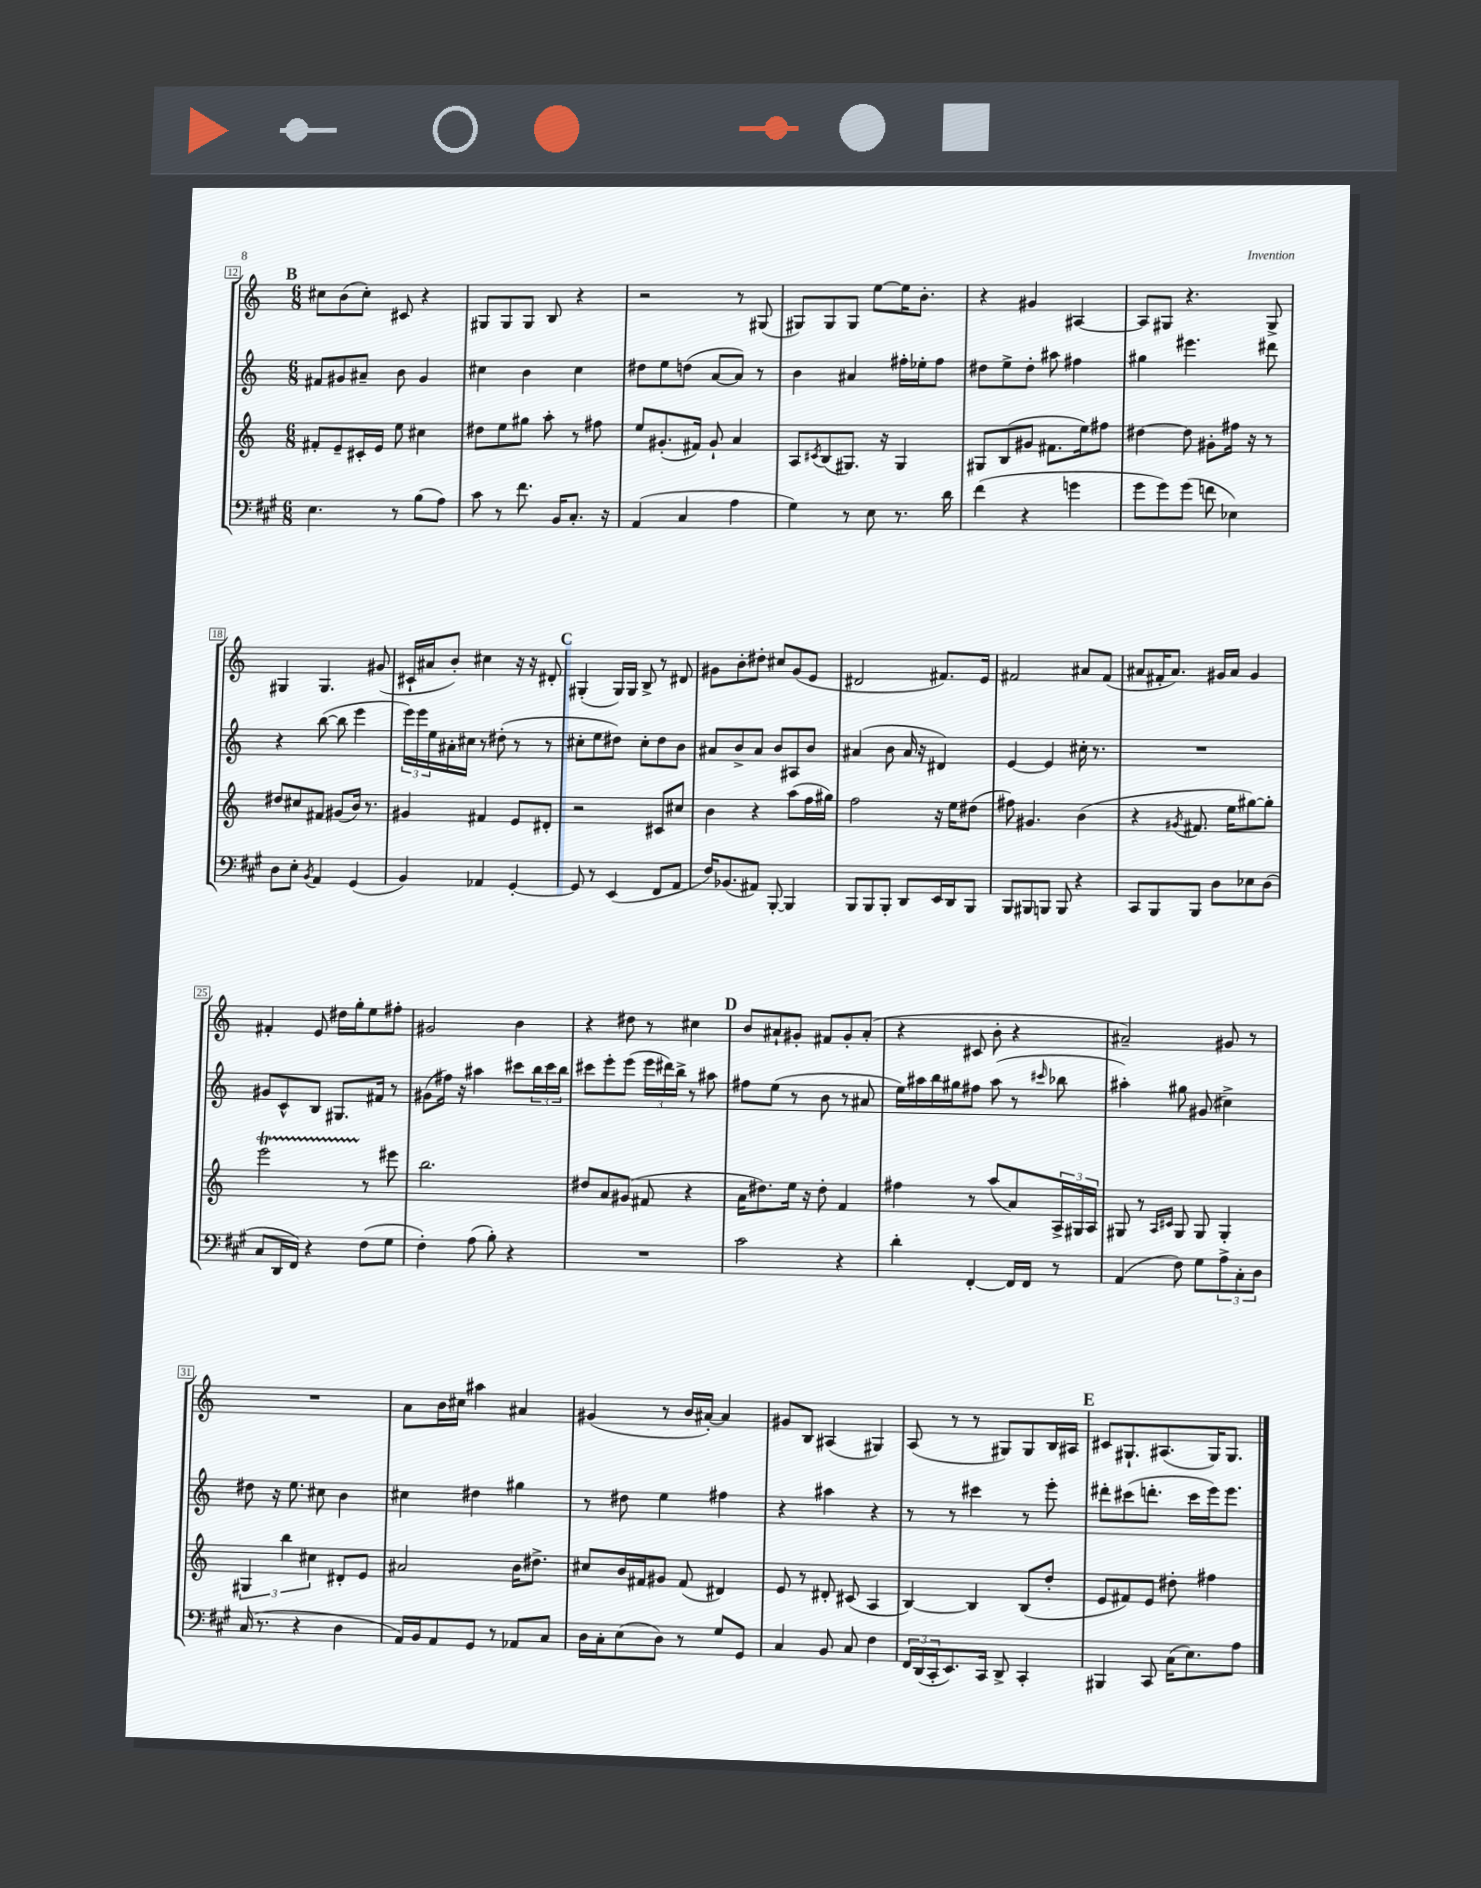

**kern	**kern	**kern	**kern
*staff4	*staff3	*staff2	*staff1
*clefF4	*clefG2	*clefG2	*clefG2
*k[f#c#g#]	*k[]	*k[]	*k[]
*M6/8	*M6/8	*M6/8	*M6/8
4.E	8f#'	8f#	8cc#
.	8e~	8g#	(8b
.	16c#'	8a#~	8cc#')
.	16e	.	.
8r	8ee	8b	8c#
(8B	4cc#	4g#	4r
8A)	.	.	.
=	=	=	=
8c#	8dd#	4cc#	8G#
8r	8ee	.	8G#
8.f#	8gg#	4b	8G#
.	8aa'	.	8B
16BB	.	.	.
8.C#'	8r	4cc#	4r
.	8ff#	.	.
16r	.	.	.
=	=	=	=
(4AA	8ee	8dd#	2r
.	(8.g#'	8ee	.
4C#	.	(8dd	.
.	16f#)	.	.
.	8g#`	[8a	.
4A	4a	8a])	8r
.	.	8r	(8G#
=	=	=	=
4G#)	8A	4b	8G#)
.	8qc#	.	.
.	(8B	.	8G#
8r	8.G#)	4a#	8G#
8E	.	.	[8ee
.	16r	.	.
8.r	4G#	16ff#'	16ee]
.	.	16ee-'	8.b'
.	.	8ff#	.
16d	.	.	.
=	=	=	=
(4f#	8G#	8dd#	4r
.	(8B	8ee^	.
4r	8g#	8dd#'	4g#
.	8.f#	8aa#	.
4g	.	4ff#	[4A#
.	16ee)	.	.
.	8ff#	.	.
=	=	=	=
8g#	[4dd#	4gg#	8A#]
8g#)	.	.	8G#
(8g#	8dd#]	4.eee#	4.r
8f	8g#'	.	.
4E-)	16ff#	.	.
.	16r	.	.
.	8r	8ddd#	8G#^
=	=	=	=
8D	8dd#	4r	4G#
8E'	8cc#	.	.
8qBB	.	.	.
4AA	8f#	([8bb	4.G#
.	(8g#	8bb]	.
(4GG#	16b)	4eee	.
.	8.r	.	.
.	.	.	(8g#
=	=	=	=
4BB)	4g#	24eee)	16c#`
.	.	24eee	.
.	.	.	16a#
.	.	24ee	.
.	.	16a#'	8b')
.	.	16cc#	.
4AA-	4f#	8r	4cc#
.	.	(8dd#'	.
[4GG#'	8e	8r	16r
.	.	.	16r
.	8d#'	8r	8d#'
=	=	=	=
8GG#]	2r	8cc#'	(4G#'
8r	.	8ee	.
(4EE	.	8dd#)	16G#)
.	.	.	16G#
.	.	8cc#'	8B^
8FF#	8c#	8dd#	8r
8AA	8cc#	8b	8d#
=	=	=	=
16F#)	4b	8a#	8g#
(8.BB-	.	.	.
.	.	8b^	8b'
8AA#)	4r	8a#	8dd#'
[8BBB'	.	8b	8cc#
4BBB]	(8aa	8A#	(8g#
.	16ff	8b	8e
.	16gg#)	.	.
=	=	=	=
8BBB	2ff	(4a#	2d#
8BBB	.	.	.
8BBB'	.	8b	.
8DD	.	16a#	.
.	.	16r	.
16EE	16r	4d#)	8.f#)
16DD	16ee	.	.
8BBB	(8dd#	.	.
.	.	.	16e
=	=	=	=
8BBB	8ff#)	[4e	2f#
8BBB#	4.g#	.	.
8BBB	.	4e]	.
8BBB	.	.	.
4r	(4b	16cc#'	8a#
.	.	8.r	.
.	.	.	(8f#
=	=	=	=
8CC#	4r	2.r	8a#
8BBB	.	.	16f#'
.	.	.	8.a#)
.	8qg#	.	.
8BBB	8.f#	.	.
8D	.	.	16g#
.	16ee	.	16a#
8E-	[8gg#)	.	4g#
(8D	8gg#']	.	.
=	=	=	=
8C#	2eee	8g#	4f#'
16DD	.	8c^^	.
16FF#)	.	.	.
4r	.	8B	8e
.	.	8.G#	16dd#
.	.	.	16gg'
(8F#	8r	.	8ee
.	.	16f#	.
8G#	8eee#	8r	8ff#'
=	=	=	=
4F#')	2.bb	(8g#	2g#
.	.	16ff#)	.
.	.	16r	.
(8A	.	4aa#	.
8B')	.	.	.
4r	.	8ccc#	4b
.	.	24bb	.
.	.	24ccc#	.
.	.	24bb	.
=	=	=	=
2.r	8dd#	8ccc#	4r
.	8a	8eee'	.
.	(8g#	(8eee	8dd#
.	8f#	24eee	8r
.	.	24ddd#)	.
.	.	24bb^	.
.	4r	8r	4cc#
.	.	8aa#	.
=	=	=	=
2c#	16a	8ff#	8b
.	8.dd#)	.	.
.	.	(8ee	8a#`
.	16ee	8r	8g#'
.	16r	.	.
.	8dd#'	8b	8f#
4r	4f	8r	8g#'
.	.	8a#	(8a#'
=	=	=	=
4d'	4ff#	16ee)	4r
.	.	16aa#	.
.	.	16bb	.
.	.	16gg#	.
[4FF#'	8r	8ff#	8c#
.	(8aa	(8aa#	8b'
16FF#]	8a)	8r	4r
16FF#	.	.	.
.	.	16qqccc#	.
8r	24A^	8bb-	.
.	24G#	.	.
.	24A	.	.
=	=	=	=
(4AA	8G#	4aa#')	2a#~)
.	8r	.	.
.	16qqA	.	.
.	16qqc#	.	.
8F#)	8G#	8gg#	.
8G#	8G#	(8g#	.
12A^	4G#'	4cc#^)	8g#
12C#'	.	.	.
.	.	.	8r
12D	.	.	.
=	=	=	=
(16C#	6G#	8dd#	2.r
8.r	.	.	.
.	.	16r	.
.	6bb	.	.
.	.	8.ee	.
4r	.	.	.
.	6cc#	.	.
.	.	8cc#	.
4D	8d#'	4b	.
.	8e	.	.
=	=	=	=
16AA)	2a#	4cc#	8a
16BB	.	.	.
8AA	.	.	16b
.	.	.	16cc#
8GG#	.	4dd#	4aa#
8r	.	.	.
8AA-	16b	4gg#	4a#
.	8.dd#^	.	.
8C#	.	.	.
=	=	=	=
16D	8cc#	8r	(4g#
16C#'	.	.	.
(8E	16b	8dd#	.
.	16f#	.	.
8D)	8g#	4ee	8r
8r	(8f#	.	16b
.	.	.	[16a#')
8G#	4d#)	4ff#	4a#]
8GG#	.	.	.
=	=	=	=
4C#	8e	4r	8g#
.	8r	.	8B
8BB	8d#'	4aa#	(4A#
8C#	(8c#	.	.
4F#	4A	4r	4G#)
=	=	=	=
24FF#	[4B)	8r	(8A
(24DD	.	.	.
24CC#'	.	.	.
8.EE)	.	8r	8r
.	4B]	4ccc#	8r
16CC#	.	.	.
8DD^	.	.	8G#)
4CC#'	(8B	8r	8G#
.	8dd'	8eee'	16B
.	.	.	16A#
=	=	=	=
4BBB#	8e	8ddd#'	8c#
.	8f#)	(8ccc#	8.G#`
8CC#	8e	8.ddd'	.
.	.	.	(8.A#
(16C#	8dd#'	.	.
8.E)	.	16ccc#	.
.	4ff#	16eee)	16G#)
.	.	8.eee	8.G#
8A	.	.	.
==	==	==	==
*-	*-	*-	*-
